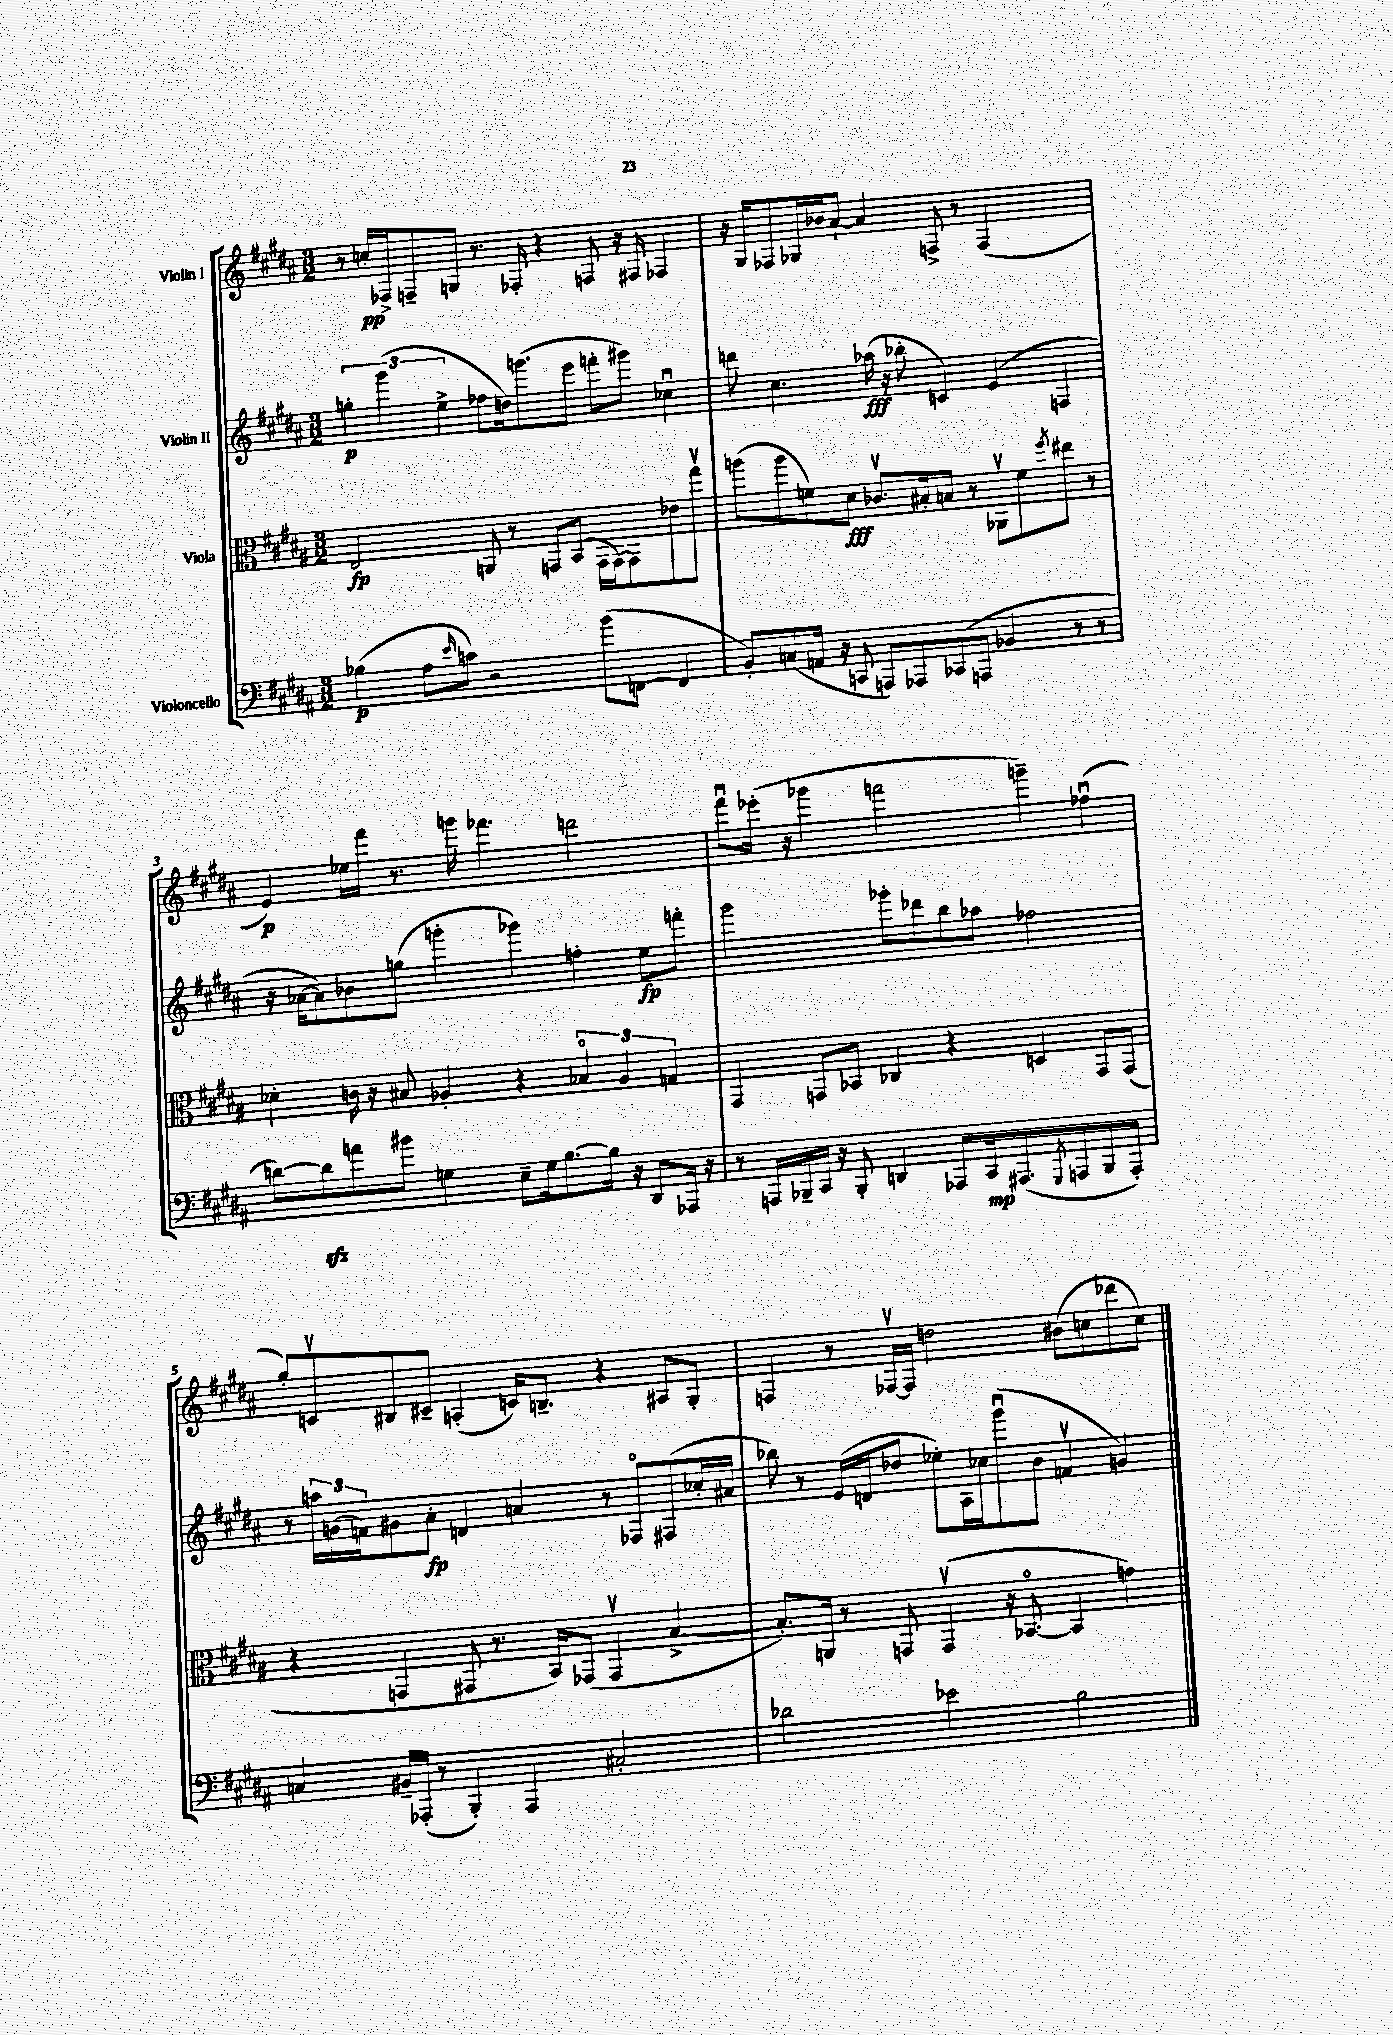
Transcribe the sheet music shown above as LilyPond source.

<<
\new StaffGroup <<
\new Staff = "s0" \with { instrumentName = "Violin I" } {
    \clef treble \key b \major \numericTimeSignature \time 3/2
    r8 c''16-.\pp fes16-> f8-- g8 r8. fes16-. r4 f8 r16 fis16 fes4 |
    r16 gis16 fes8 ges16 bes'16 ais'8~-! ais'4 f8-> r8 f2( |
    e'4\p) ees''16 fis'''16 r8. g'''16 fes'''4. d'''2 |
    fis'''8\downbow ees'''16-.( r16 ges'''4 f'''2 g'''4--) fes''4\downbow( |
    gis''8-.) c'8\upbow bis8 cis'8-- a4-.( c'16) b8.-- r4 ais8 gis8-. |
    f4 r8 fes16~\upbow fes16 d''2 bis'8( c''8 des'''8 c''8) \bar "|." |
}
\new Staff = "s1" \with { instrumentName = "Violin II" } {
    \clef treble \key b \major \numericTimeSignature \time 3/2
    \tuplet 3/2 { g''4-.\p gis'''4( e''4-> } fes''8 d''16) g'''8.( e'''8 f'''8-. gis'''8) ces''4\downbow |
    d'''8 cis''4. aes''16\fff( r16 bes''8-. c'4) e'4( f4 |
    r16 aes'16~ aes'8) bes'8 g''8( g'''4-. ges'''4) f''4-. e''8\fp f'''8-. |
    gis'''2 ges'''8-. des'''8 b''8 aes''8 fes''2 |
    r8 \tuplet 3/2 { a''16 g'16( f'16) } gis'8 ais'8-.\fp d'4 a'4 r8 fes8\flageolet fis8( ces''16-. ais'16 |
    bes''8) r8 e'16( d'16 des''8 ees''8-.) ais16 ces''16 gis'''8\downbow( b'8 f'4\upbow g'4) \bar "|." |
}
\new Staff = "s2" \with { instrumentName = "Viola" } {
    \clef alto \key b \major \numericTimeSignature \time 3/2
    e2\fp a,8 r8 g,8 b,8( g,16 g,16~) g,8 ees'8 gis''8\upbow |
    a''8( a''8 f'8) dis'8\fff ces'8.\upbow bis16-. b8 r8 aes,8\upbow f'8 \acciaccatura { fis''8 } eis''8 r8 |
    des'4-. c'16 r16 bis8 aes4-. r4 \tuplet 3/2 { bes4\flageolet aes4 g4 } |
    gis,4 g,8 bes,8 ces4 r4 d4 g,8 g,8( |
    r4 g,4 gis,8 r8. b,16) ges,8( ges,4\upbow b4~-> |
    b8.-.) a,16 r8 g,8 g,4\upbow( r16 bes,8.~\flageolet bes,4 g'4) \bar "|." |
}
\new Staff = "s3" \with { instrumentName = "Violoncello" } {
    \clef bass \key b \major \numericTimeSignature \time 3/2
    bes4\p( ais8 \grace { e'16 } c'8) r2 b'8( f,8~ f,4 |
    b,8-.) c8( a,16 r16 c,8 a,,8) aes,,8 ces,8( a,,8 bes,4 r8 r8 |
    d'8~) d'8\sfz a'8 bis'8 g4 e8-- g16 b8.~ b16 r16 dis,8 aes,,16 r16 |
    r8 a,,16 bes,,16-- cis,16 r16 bes,,8-. d,4 aes,,8 cis,16\mp ais,,8.( \acciaccatura { gis,,8 } a,,8 bes,,8 a,,8-.) |
    c4 bis,16-- aes,,16-.( r8 b,,4-.) aes,,4 cis2-. |
    des'2 ees'2 b2 \bar "|." |
}
>>
>>
